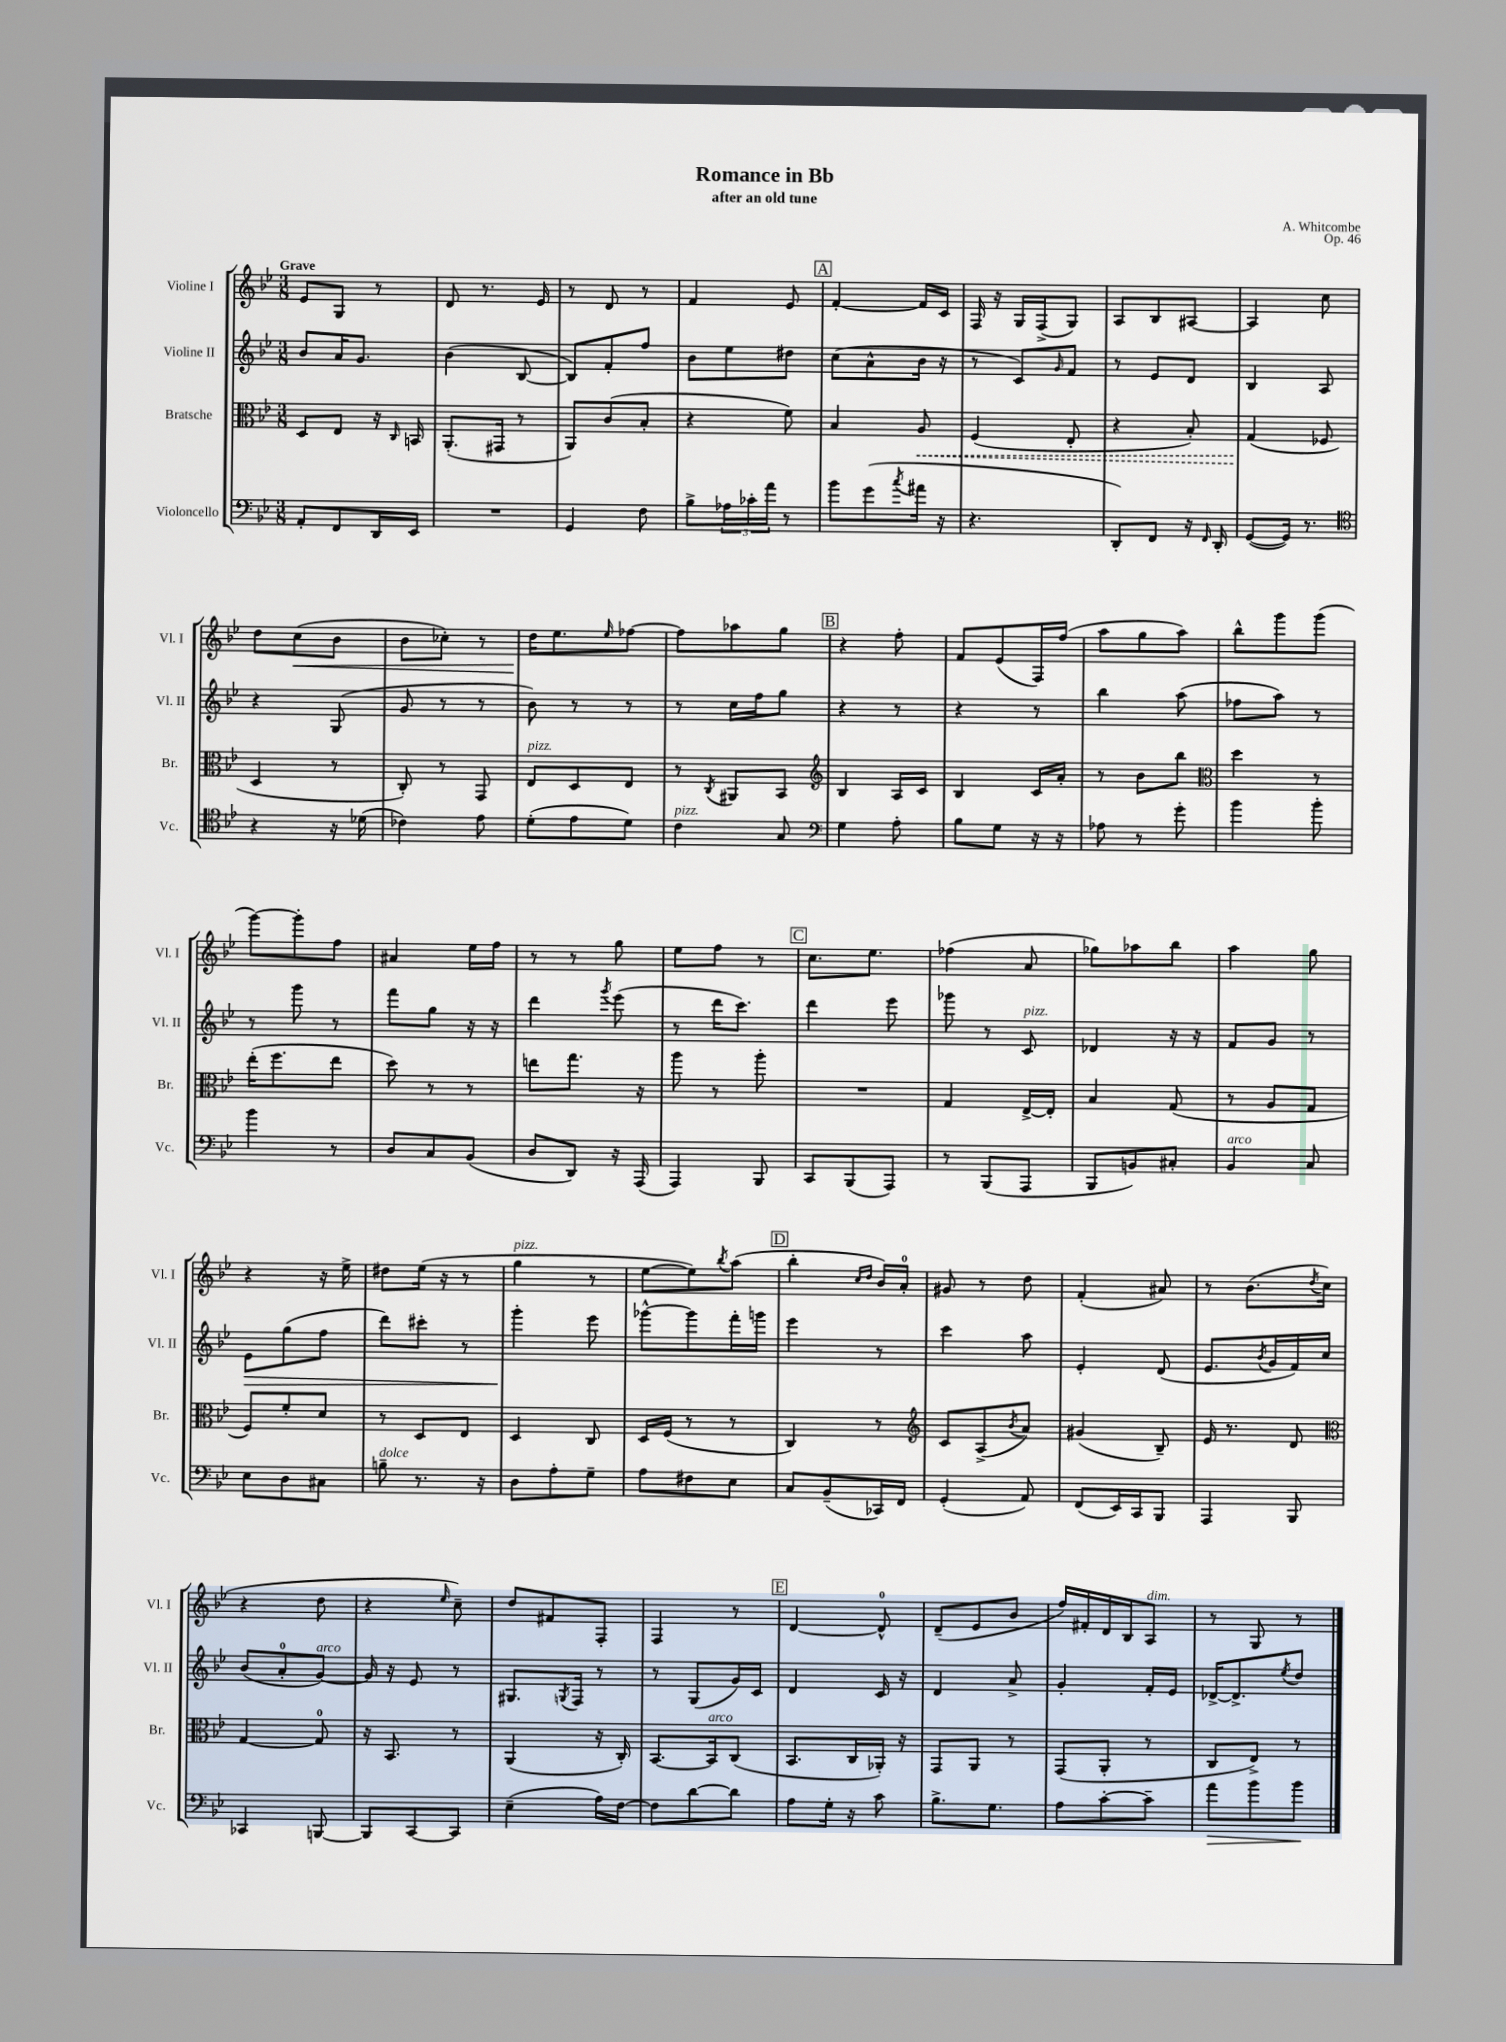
\header { title = "Romance in Bb" composer = "A. Whitcombe" subtitle = "after an old tune" opus = "Op. 46" }
<<
\new StaffGroup <<
\new Staff = "s0" \with { instrumentName = "Violine I" shortInstrumentName = "Vl. I" } {
    \clef treble \key bes \major \numericTimeSignature \time 3/8 \tempo "Grave"
    ees'8 g8 r8 |
    d'8 r8. ees'16 |
    r8 d'8 r8 |
    f'4 ees'8 |
    \mark \markup { \box "A" } f'4~-. f'16 c'16 |
    f16 r16 g16 f16->( g8) |
    a8 bes8 ais8~ |
    ais4 c''8 |
    d''8 c''8\<( bes'8 |
    bes'8 ces''8-.) r8 |
    d''16\! ees''8. \grace { ees''16 } fes''8~ |
    fes''8 aes''8 g''8 |
    \mark \markup { \box "B" } r4 f''8-. |
    f'8 ees'8( f16) f''16( |
    a''8 g''8 a''8) |
    bes''8-^ g'''8 g'''8( |
    g'''8~) g'''8-. f''8 |
    ais'4 ees''16 f''16 |
    r8 r8 g''8 |
    ees''8 f''8 r8 |
    \mark \markup { \box "C" } c''8. ees''8. |
    fes''4( a'8 |
    ges''8) aes''8 bes''8 |
    a''4 g''8 |
    r4 r16 ees''16-> |
    dis''8 ees''16( r16 r8 |
    g''4^\markup { \italic "pizz." } r8 |
    ees''8~ ees''8) \acciaccatura { bes''8 } a''8( |
    \mark \markup { \box "D" } bes''4-. \grace { c''16 d''16 } bes'16) a'16-0-. |
    gis'8 r8 d''8 |
    f'4-.( ais'8) |
    r8 bes'8.( \acciaccatura { d''8 } c''16 |
    r4 d''8 |
    r4 \grace { ees''16 } c''8--) |
    d''8 fis'8 f8-. |
    f4 r8 |
    \mark \markup { \box "E" } d'4~ d'8-0-^ |
    d'8--( ees'8 bes'8 |
    f''16) fis'16-. d'16 bes16 a8^\markup { \italic "dim." } |
    r8 g8 r8 \bar "|." |
}
\new Staff = "s1" \with { instrumentName = "Violine II" shortInstrumentName = "Vl. II" } {
    \clef treble \key bes \major \numericTimeSignature \time 3/8
    bes'8 a'16 g'8. |
    bes'4( bes8~ |
    bes8) f'8-. f''8 |
    bes'8 ees''8 dis''8 |
    \mark \markup { \box "A" } c''8( a'8-^ bes'16 r16 |
    r8 c'8) \grace { g'16 } f'8 |
    r8 ees'8 d'8 |
    bes4 a8 |
    r4 g8( |
    g'8 r8 r8 |
    bes'8) r8 r8 |
    r8 c''16 f''16 g''8 |
    \mark \markup { \box "B" } r4 r8 |
    r4 r8 |
    bes''4 a''8( |
    fes''8 a''8) r8 |
    r8 g'''8 r8 |
    f'''8 g''8 r16 r16 |
    d'''4 \acciaccatura { g'''8 } ees'''8( |
    r8 d'''16 c'''8.) |
    \mark \markup { \box "C" } d'''4 ees'''8 |
    ges'''8 r8 c'8^\markup { \italic "pizz." } |
    des'4 r16 r16 |
    f'8 g'8 r8 |
    ees'8\> g''8( f''8 |
    d'''8) cis'''8-. r8 |
    g'''4-.\! ees'''8 |
    ges'''8~-^ ges'''8 f'''16-. g'''16 |
    \mark \markup { \box "D" } ees'''4 r8 |
    c'''4 a''8 |
    ees'4-. d'8( |
    ees'8. \acciaccatura { bes'8 } g'16 f'16) c''16 |
    bes'8( a'8-0-. g'8~^\markup { \italic "arco" }) |
    g'16 r16 ees'8 r8 |
    gis8. \acciaccatura { g8 } f16 r8 |
    r8 g8( g'16) c'16 |
    \mark \markup { \box "E" } d'4 c'16 r16 |
    d'4 a'8-> |
    g'4-. f'16-. ees'16 |
    des'16~-> des'8.-> \acciaccatura { ees''8 } d''8 \bar "|." |
}
\new Staff = "s2" \with { instrumentName = "Bratsche" shortInstrumentName = "Br." } {
    \clef alto \key bes \major \numericTimeSignature \time 3/8
    d8 ees8 r16 \grace { c16 } b,16 |
    a,8.-.( gis,16 r8 |
    a,8) c'8( bes8-. |
    r4 f'8) |
    \mark \markup { \box "A" } bes4 \once \override Hairpin.style = #'dashed-line a8\< |
    f4( ees8-. |
    r4 bes8-.) |
    g4\!( fes8 |
    d4 r8 |
    c8-.) r8 g,8 |
    ees8^\markup { \italic "pizz." } d8 ees8 |
    r8 \acciaccatura { c8 } ais,8 bes,8 |
    \mark \markup { \box "B" } \clef treble bes4 a16 c'16 |
    bes4 c'16 a'16-. |
    r8 bes'8 bes''8 |
    \clef alto d''4 r8 |
    ees''16-.( f''8. ees''8 |
    d''8) r8 r8 |
    e''8 g''8. r16 |
    a''8 r8 a''8-. |
    \mark \markup { \box "C" } R4. |
    g4 ees16~-> ees16-. |
    bes4 g8( |
    r8 a8 g8 |
    f8) f'8-. d'8 |
    r8 d8 ees8 |
    d4 c8 |
    d16 f16( r8 r8 |
    \mark \markup { \box "D" } c4) r8 |
    \clef treble c'8 a8->( \acciaccatura { bes'8 } a'8) |
    gis'4( bes8--) |
    ees'16 r8. d'8 |
    \clef alto g4~ g8-0 |
    r16 bes,8. r8 |
    a,4( r16 c16-.) |
    bes,8.~ bes,16^\markup { \italic "arco" } c8( |
    \mark \markup { \box "E" } bes,8. c16 aes,16-.) r16 |
    g,8 a,8 r8 |
    g,8( a,8-. r8 |
    c8 ees8->) r8 \bar "|." |
}
\new Staff = "s3" \with { instrumentName = "Violoncello" shortInstrumentName = "Vc." } {
    \clef bass \key bes \major \numericTimeSignature \time 3/8
    a,8-. f,8 d,16 ees,16 |
    R4. |
    g,4 f8 |
    bes8-> \tuplet 3/2 { aes16 ces'16-. a'16 } r8 |
    \mark \markup { \box "A" } bes'8 g'8( \acciaccatura { c''8 } ais'16 r16 |
    r4. |
    d,8-.) f,8 r16 \grace { f,16 } d,16-. |
    g,8~( g,16) r8. |
    \clef tenor r4 r16 des'16( |
    ces'4) ees'8 |
    d'8-.( ees'8 d'8) |
    c'4^\markup { \italic "pizz." } g8 |
    \mark \markup { \box "B" } \clef bass g4 a8-. |
    bes8 g8 r16 r16 |
    aes8 r8 g'8-. |
    bes'4 bes'8-. |
    bes'4 r8 |
    d8 c8 bes,8( |
    d8 d,8) r16 a,,16( |
    a,,4) bes,,8 |
    \mark \markup { \box "C" } c,8 bes,,8( a,,8) |
    r8 bes,,8( a,,8 |
    bes,,8 b,8) cis8-. |
    bes,4^\markup { \italic "arco" } c8 |
    ees8 d8 cis8 |
    b8--^\markup { \italic "dolce" } r8. r16 |
    d8 a8-. g8-- |
    a8 fis8 ees8 |
    \mark \markup { \box "D" } c8 bes,8--( ces,16) f,16 |
    g,4-.( a,8) |
    f,8( ees,16) c,16 bes,,8 |
    a,,4 bes,,8 |
    ces,4 b,,8~ |
    b,,8 c,8~ c,8 |
    ees4--( a16) f16~ |
    f8 d'8~ d'8 |
    \mark \markup { \box "E" } a8 g16-. r16 c'8 |
    bes8.-> g8. |
    a8 c'8~-. c'8-- |
    a'8\> bes'8 bes'8\! \bar "|." |
}
>>
>>
\layout { \context { \Score \remove "Bar_number_engraver" } }
